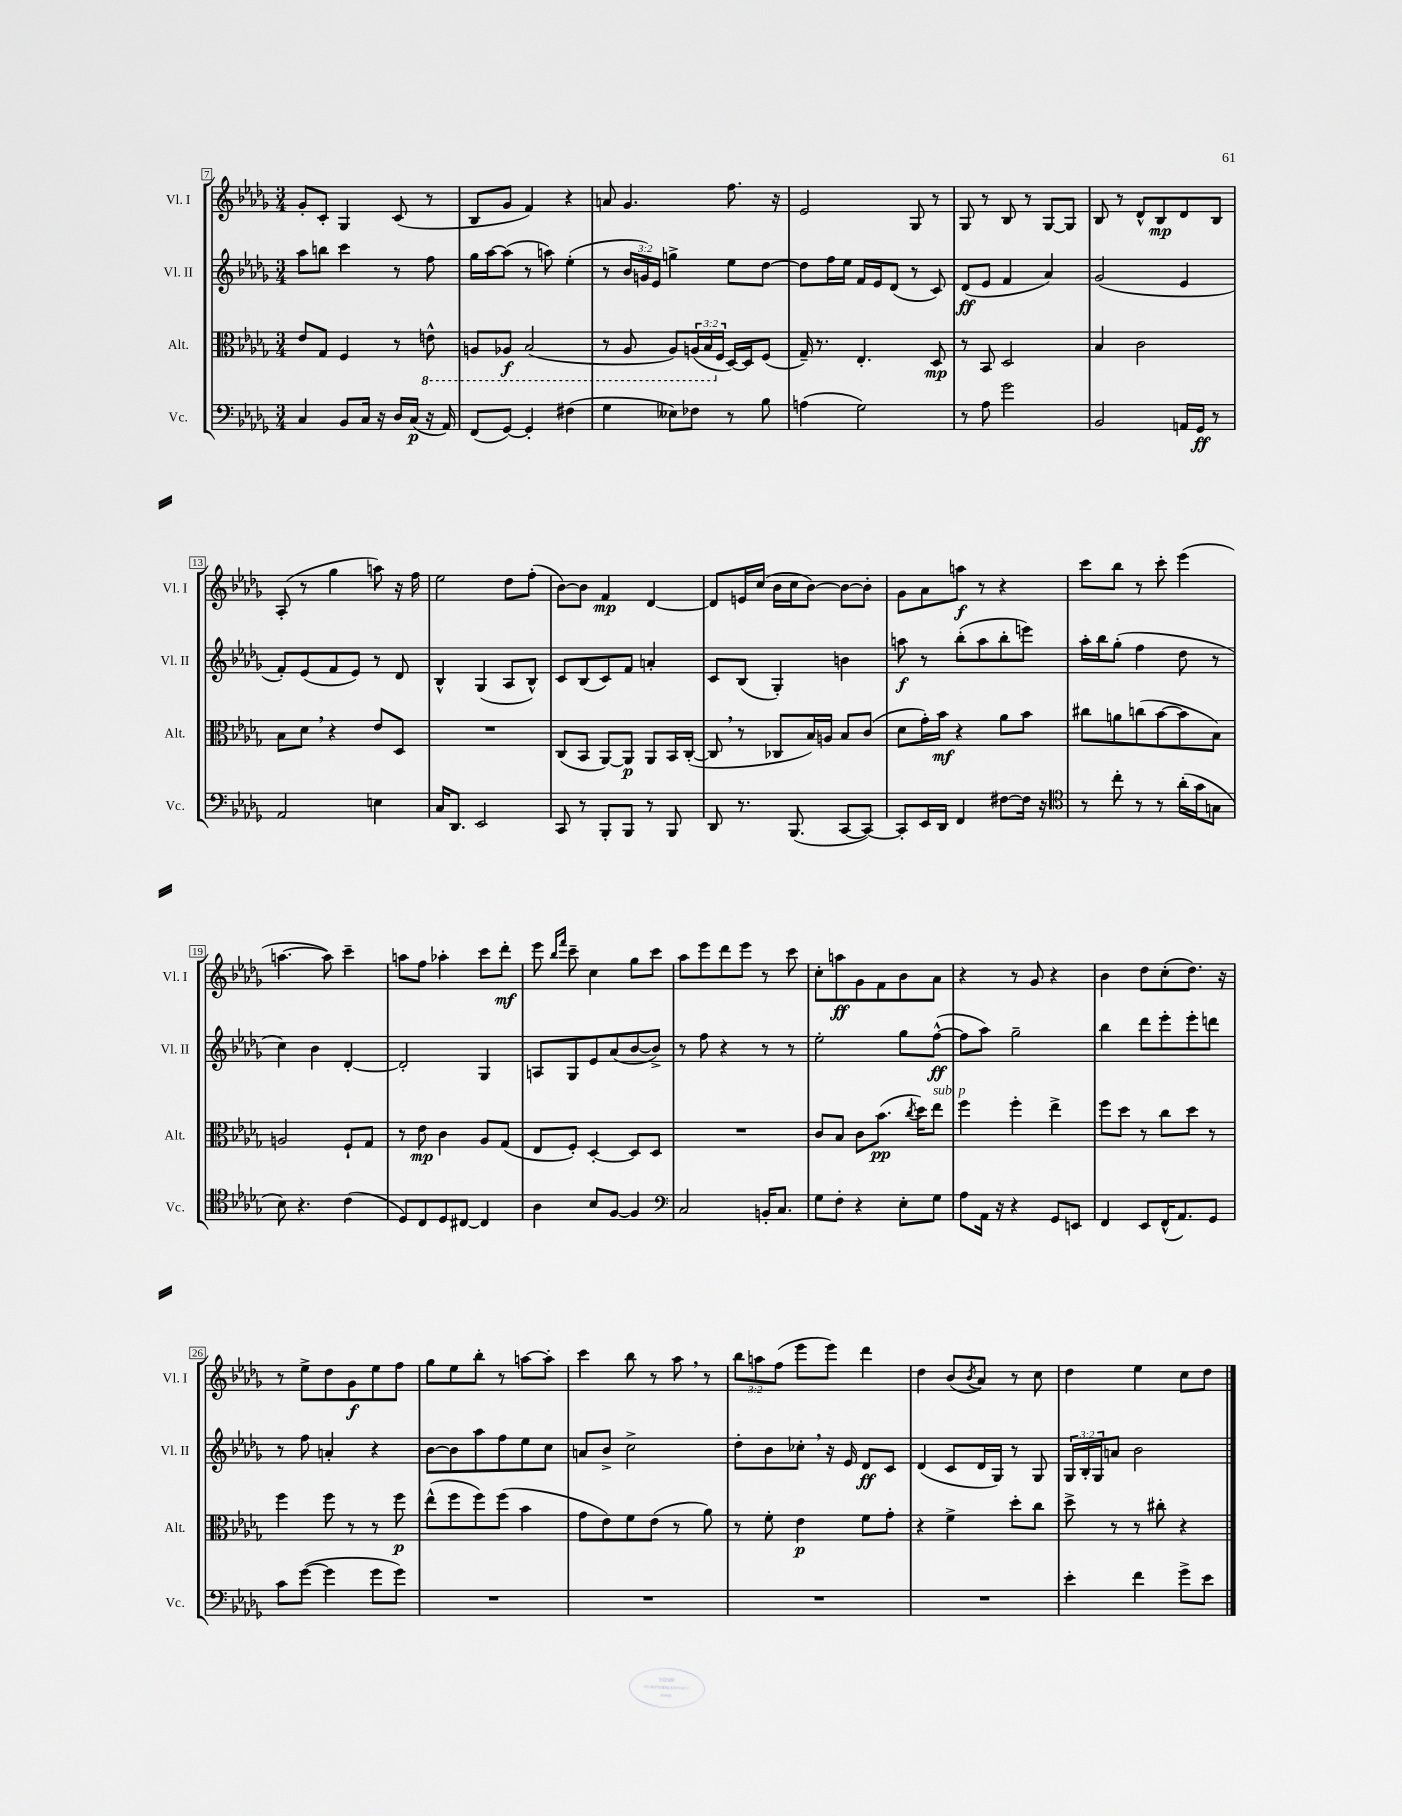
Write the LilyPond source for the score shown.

<<
\new StaffGroup <<
\new Staff = "s0" \with { instrumentName = "Vl. I" shortInstrumentName = "Vl. I" } {
    \clef treble \key des \major \numericTimeSignature \time 3/4 \override Staff.TupletNumber.text = #tuplet-number::calc-fraction-text
    ges'8-. c'8-. ges4 c'8( r8 |
    bes8 ges'8 f'4) r4 |
    a'8 ges'4. f''8. r16 |
    ees'2 ges8 r8 |
    ges8 r8 bes8 r8 ges8~ ges8 |
    bes8 r8 des'8-^ bes8\mp des'8 bes8 |
    aes8-.( r8 ges''4 a''8) r16 f''16 |
    ees''2 des''8 f''8-.( |
    bes'8~) bes'8 f'4\mp des'4~ |
    des'8 e'16 c''16( bes'16 c''16 bes'8~) bes'8~ bes'8-. |
    ges'8 aes'8 a''8\f r8 r4 |
    c'''8 bes''8 r8 c'''8-. ees'''4( |
    a''4.~ a''8) c'''4-- |
    a''8 f''8 aes''4-. c'''8 des'''8-.\mf |
    ees'''8 \grace { bes''16 f'''16 } c'''8-- c''4 ges''8 c'''8 |
    aes''8 ees'''8 des'''8 ees'''8 r8 c'''8 |
    c''8-. a''8\ff ges'8 f'8 bes'8 aes'8 |
    r4 r8 ges'8 r4 |
    bes'4 des''8 c''8-.( des''8.) r16 |
    r8 ees''8-> des''8 ges'8\f ees''8 f''8 |
    ges''8 ees''8 bes''8-. r8 a''8~ a''8-. |
    c'''4 bes''8 r8 aes''8 \breathe r8 |
    \tuplet 3/2 { bes''8 a''8 f''8( } ees'''8 ees'''8) des'''4 |
    des''4 bes'8( \acciaccatura { bes'8 } aes'8) r8 c''8 |
    des''4 ees''4 c''8 des''8 \bar "|." |
}
\new Staff = "s1" \with { instrumentName = "Vl. II" shortInstrumentName = "Vl. II" } {
    \clef treble \key des \major \numericTimeSignature \time 3/4 \override Staff.TupletNumber.text = #tuplet-number::calc-fraction-text
    aes''8 b''8 c'''4 r8 f''8 |
    ges''16 aes''16~ aes''8( r8 a''8) ees''4-.( |
    r8 \tuplet 3/2 { bes'16 g'16) ees'16 } g''4-> ees''8 des''8~ |
    des''8 f''16 ees''16 f'16 ees'16 des'8( r8 c'8) |
    des'8\ff( ees'8 f'4 aes'4) |
    ges'2( ees'4 |
    f'8-.) ees'8( f'8 ees'8) r8 des'8 |
    bes4-^ ges4( aes8 bes8-^) |
    c'8 bes8( c'8) f'8 a'4-. |
    c'8 bes8( ges4-.) b'4 |
    a''8\f r8 bes''8-.( a''8 bes''8-. e'''8) |
    aes''16-. bes''16 ges''8-.( f''4 des''8 r8 |
    c''4) bes'4 des'4~-. |
    des'2-. ges4 |
    a8 ges8 ees'8 aes'8( bes'8~ bes'8->) |
    r8 f''8 r4 r8 r8 |
    ees''2-. ges''8 f''8~-^\ff( |
    f''8 aes''8) ges''2-- |
    bes''4 des'''8 ees'''8-. ees'''8-. d'''8 |
    r8 f''8 a'4-. r4 |
    bes'8~ bes'8 aes''8 f''8 ees''8 c''8 |
    a'8 bes'8-> c''2-> |
    des''8-. bes'8 ces''8-. \breathe r16 ees'16 des'8\ff c'8 |
    des'4( c'8 des'16 ges16) r8 ges8 |
    \tuplet 3/2 { ges16 bes16-. ges16 } a'8 bes'2 \bar "|." |
}
\new Staff = "s2" \with { instrumentName = "Alt." shortInstrumentName = "Alt." } {
    \clef alto \key des \major \numericTimeSignature \time 3/4 \override Staff.TupletNumber.text = #tuplet-number::calc-fraction-text
    ees'8 ges8 f4 r8 \ottava #-1 e8-^ |
    a,8 aes,8\f bes,2( |
    r8 aes,8 aes,8) \tuplet 3/2 { a,16( bes,16 \ottava #0 f16 } des16~) des16 f8( |
    ges16--) r8. ees4.-. des8\mp |
    r8 bes,8 des2 |
    bes4 c'2 |
    bes8 des'8 \breathe r4 ees'8 des8 |
    R2. |
    c8( bes,8 aes,8~) aes,8\p aes,8 bes,16 c16~-.( |
    c8 \breathe r8 ces8 bes16) a16 bes8 c'8( |
    des'8 ges'16-.) bes'16\mf r4 aes'8 bes'8 |
    cis''8 a'8 c''8( bes'8~ bes'8 bes8) |
    a2 f8-! ges8 |
    r8 ees'8\mp c'4 aes8 ges8( |
    ees8 f8-.) des4~-. des8 des8 |
    R2. |
    c'8 bes8 c'8 bes'8.\pp( \acciaccatura { c''8 } des''16) ees''8^\markup { \italic "sub. p" } |
    f''4 f''4-. ees''4-> |
    f''8 des''8 r8 c''8 des''8 r8 |
    f''4 f''8 r8 r8 f''8\p |
    ees''8-^( f''8 f''8) f''8( bes'4 |
    ges'8 ees'8) f'8 ees'8( r8 aes'8) |
    r8 f'8-. ees'4\p f'8 ges'8-. |
    r4 f'4-> des''8-. c''8 |
    des''8-> r8 r8 cis''8-. r4 \bar "|." |
}
\new Staff = "s3" \with { instrumentName = "Vc." shortInstrumentName = "Vc." } {
    \clef bass \key des \major \numericTimeSignature \time 3/4
    c4 bes,8 c16 r16 des16 c16\p( r16 aes,16) |
    f,8( ges,8~) ges,4-. fis4( |
    ges4 eeses8) fes8 r8 bes8 |
    a4( ges2) |
    r8 aes8 ges'2 |
    bes,2 a,16 ges,16\ff r8 |
    aes,2 e4 |
    c16 des,8. ees,2 |
    c,8 r8 bes,,8-. bes,,8 r8 bes,,8 |
    des,8 r8. bes,,8.( c,8~ c,8~) |
    c,8-. ees,16 des,16 f,4 fis8~ fis16 r16 |
    \clef tenor r8 c''8-. r8 r8 aes'16-.( ges'16 g8 |
    bes8) r4. c'4( |
    des8) c8 des8 cis8~ cis4 |
    aes4 bes8 f8~ f4 |
    \clef bass c2 b,16-. c8. |
    ges8 f8-. r4 ees8-. ges8 |
    aes8 aes,16 r16 r4 ges,8 e,8 |
    f,4 ees,8 f,16-^( aes,8.) ges,8 |
    c'8 ges'8~( ges'4 ges'8 ges'8) |
    R2. |
    R2. |
    R2. |
    R2. |
    ees'4-. f'4 ges'8-> ees'8 \bar "|." |
}
>>
>>
\layout { \context { \Score currentBarNumber = #7 \override BarNumber.stencil = #(make-stencil-boxer 0.1 0.3 ly:text-interface::print) } }
